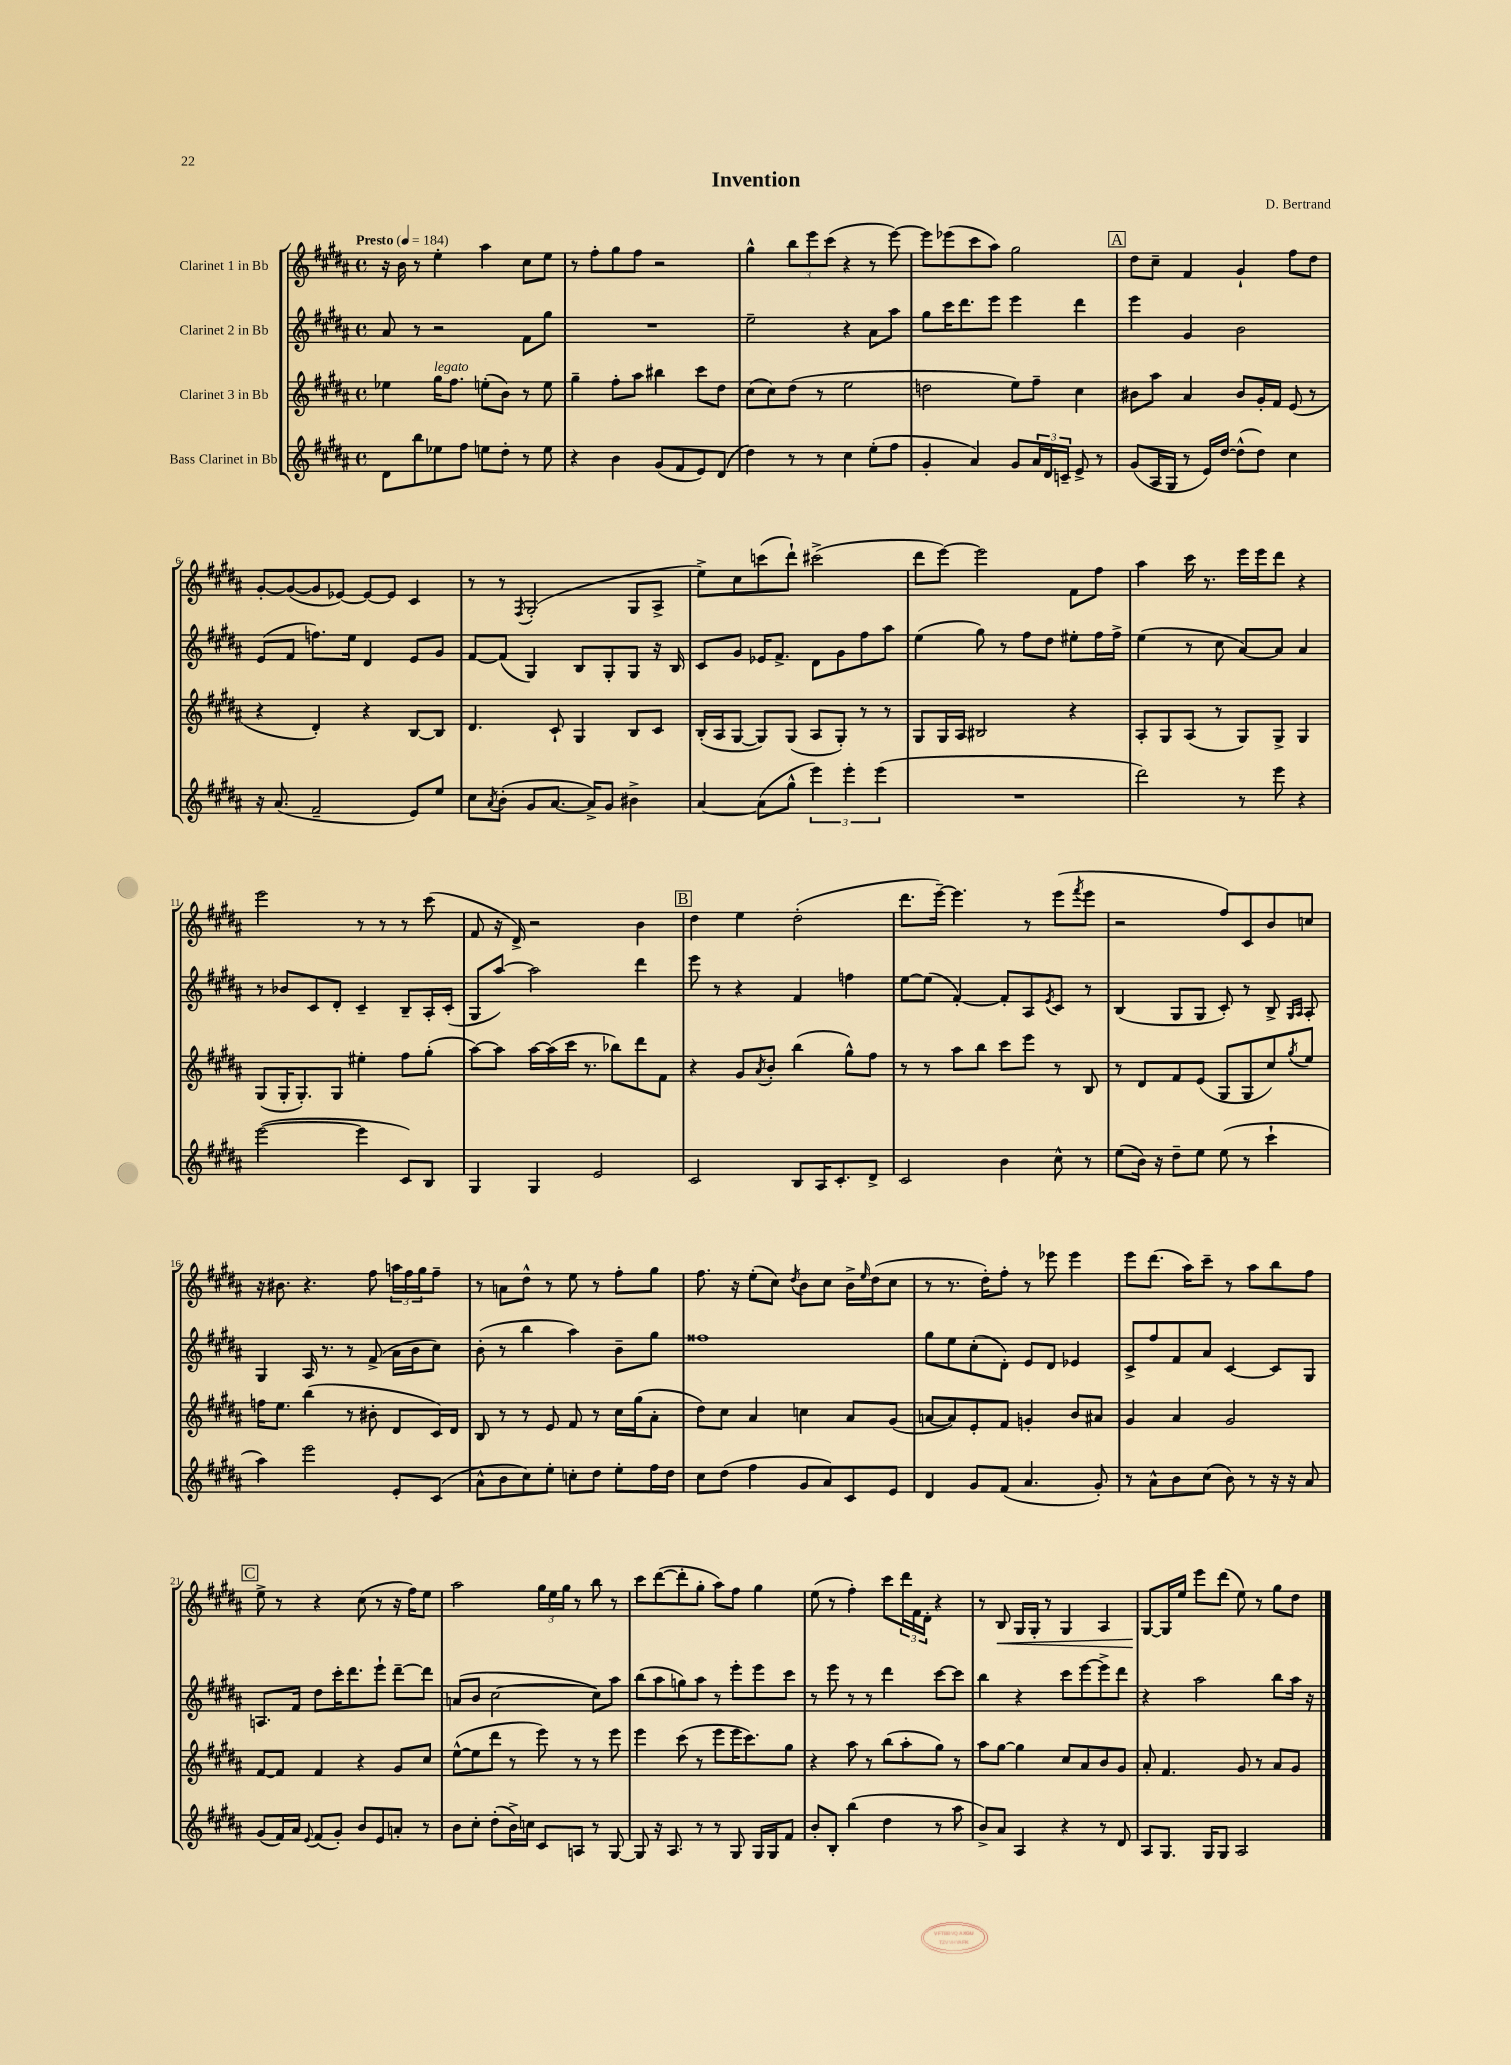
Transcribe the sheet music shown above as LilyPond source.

\header { title = "Invention" composer = "D. Bertrand" }
<<
\new StaffGroup <<
\new Staff = "s0" \with { instrumentName = "Clarinet 1 in Bb" } {
    \clef treble \key b \major \defaultTimeSignature \time 4/4 \tempo "Presto" 4 = 184
    r16 b'16 r8 e''4-. ais''4 cis''8 e''8 |
    r8 fis''8-. gis''8 fis''8 r2 |
    gis''4-^ \tuplet 3/2 { b''8 e'''8 cis'''8( } r4 r8 e'''8~) |
    e'''8 ees'''8( cis'''8 ais''8) gis''2 |
    \mark \markup { \box "A" } dis''8 cis''8-- fis'4 gis'4-! fis''8 dis''8 |
    gis'8~-. gis'8~( gis'8 ees'8~) ees'8~ ees'8 cis'4 |
    r8 r8 \acciaccatura { fis8 } gis2-.( gis8 ais8-> |
    e''8->) cis''8 c'''8( dis'''8-!) cis'''2->( |
    dis'''8 e'''8~) e'''2 fis'8 fis''8 |
    ais''4 cis'''16 r8. e'''16 e'''16 dis'''8 r4 |
    e'''2 r8 r8 r8 cis'''8( |
    fis'8 r16 dis'16->) r2 b'4 |
    \mark \markup { \box "B" } dis''4 e''4 dis''2-.( |
    dis'''8. e'''16~--) e'''4. r8 e'''8( \acciaccatura { fis'''8 } e'''8 |
    r2 fis''8) cis'8 b'8 c''8 |
    r16 bis'8. r4. fis''8 \tuplet 3/2 { a''16 fis''16 gis''16 } fis''8-- |
    r8 a'8 dis''8-^ r8 e''8 r8 fis''8-. gis''8 |
    fis''8. r16 e''8-.( cis''8) \acciaccatura { dis''8 } b'8 cis''8 b'16-> \grace { e''16 } dis''16( cis''8 |
    r8 r8. dis''16-.) fis''8-. r8 ees'''8 ees'''4 |
    e'''8 dis'''8.( ais''16) cis'''8-- r8 ais''8 b''8 fis''8 |
    \mark \markup { \box "C" } e''8-> r8 r4 cis''8( r8 r16 fis''16) e''8 |
    ais''2 \tuplet 3/2 { gis''16 e''16 gis''16 } r8 b''8 r8 |
    cis'''8 dis'''8~( dis'''8-. gis''8-. ais''8) fis''8 gis''4 |
    e''8( r8 fis''4-.) cis'''8 \tuplet 3/2 { dis'''16 fis'16 dis'16-. } r4 |
    r8 b8\< gis16 gis16-. r8 gis4 ais4 |
    gis8~\! gis16 e''16 e'''8 dis'''8( e''8) r8 gis''8 dis''8 \bar "|." |
}
\new Staff = "s1" \with { instrumentName = "Clarinet 2 in Bb" } {
    \clef treble \key b \major \defaultTimeSignature \time 4/4
    ais'8 r8 r2 fis'8 gis''8 |
    R1 |
    e''2-- r4 ais'8 ais''8 |
    gis''8 cis'''16 dis'''8. e'''8 e'''4 dis'''4 |
    \mark \markup { \box "A" } e'''4 gis'4 b'2 |
    e'8( fis'8 f''8.) e''16 dis'4 e'8 gis'8 |
    fis'8~ fis'8( gis4) b8 gis8-. gis8 r16 b16 |
    cis'8 gis'8 ees'16 fis'8.-> dis'8 gis'8 fis''8 ais''8 |
    e''4( gis''8) r8 fis''8 dis''8 eis''8-. fis''16 fis''16-> |
    e''4( r8 cis''8 ais'8~) ais'8 ais'4 |
    r8 bes'8 cis'8 dis'8-. cis'4-- b8-- ais16-. cis'16-.( |
    gis8 ais''8~) ais''2 dis'''4 |
    \mark \markup { \box "B" } e'''8 r8 r4 fis'4 f''4 |
    e''8~ e''8( fis'4~-.) fis'8-. ais8 \acciaccatura { e'8 } cis'8 r8 |
    b4( gis8 gis8 cis'8-.) r8 b8-> \grace { gis16 ais16 } ais8-. |
    gis4 ais16 r8. r8 fis'8->( ais'16 b'16 cis''8) |
    b'8-.( r8 b''4 ais''4) b'8-- gis''8 |
    fisis''1 |
    gis''8 e''8 cis''8-.( dis'8-.) e'8 dis'8 ees'4 |
    cis'8-> fis''8 fis'8 ais'8 cis'4~ cis'8 gis8 |
    \mark \markup { \box "C" } a8. fis'16 dis''8 cis'''16-. dis'''8. e'''8-! dis'''8~-- dis'''8 |
    a'8( b'8 cis''2~ cis''8) ais''8 |
    b''8( ais''8 g''8) ais''8 r8 e'''8-. e'''8 cis'''8 |
    r8 e'''8 r8 r8 dis'''4 cis'''8~ cis'''8 |
    b''4 r4 cis'''8 e'''8~ e'''8-> dis'''8 |
    r4 ais''2 b''8 ais''16 r16 \bar "|." |
}
\new Staff = "s2" \with { instrumentName = "Clarinet 3 in Bb" } {
    \clef treble \key b \major \defaultTimeSignature \time 4/4
    ees''4 gis''16^\markup { \italic "legato" } fis''8. e''8-.( b'8) r8 e''8 |
    gis''4-- fis''8-. ais''8 bis''4 cis'''8 dis''8 |
    cis''8( cis''8) dis''8( r8 e''2 |
    d''2 e''8) fis''8-- cis''4 |
    \mark \markup { \box "A" } bis'8 ais''8 ais'4 bis'8 gis'16-. fis'16 e'8( r8 |
    r4 dis'4-.) r4 b8~ b8 |
    dis'4. cis'8-! gis4 b8 cis'8 |
    b16-.( ais16 gis8~ gis8) gis8( ais8 gis8-.) r8 r8 |
    gis8 gis16 ais16 bis2 r4 |
    ais8-. gis8 ais8( r8 gis8) gis8-> gis4 |
    gis8( gis16-. gis8.-.) gis8 eis''4-. fis''8 gis''8-.( |
    ais''8~) ais''8 ais''16~ ais''16( cis'''16 r8. bes''8) dis'''8 fis'8 |
    \mark \markup { \box "B" } r4 gis'8 \acciaccatura { ais'8 } b'8-. b''4( gis''8-^) fis''8 |
    r8 r8 ais''8 b''8 cis'''8 e'''8 r8 b8 |
    r8 dis'8 fis'8 e'8( gis8 gis8 cis''8) \acciaccatura { gis''8 } e''8 |
    f''16 e''8. b''4( r8 bis'8-. dis'8 cis'16) dis'16 |
    b8 r8 r8 e'8 fis'8 r8 cis''16 gis''16( ais'8-. |
    dis''8) cis''8 ais'4 c''4 ais'8 gis'8( |
    a'8~ a'8) e'8-. fis'8 g'4-. b'8 ais'8 |
    gis'4 ais'4 gis'2 |
    \mark \markup { \box "C" } fis'8~ fis'8 fis'4 r4 gis'8 cis''8 |
    e''8~-^( e''8 dis'''8 r8 e'''8) r8 r8 e'''8 |
    e'''4 cis'''8( r8 e'''8 e'''16 cis'''8.) gis''8 |
    r4 ais''8 r8 b''8( ais''8-. gis''8) r8 |
    ais''8 gis''8~ gis''4 cis''8 ais'8 b'8 gis'8 |
    ais'8-. fis'4. gis'8 r8 ais'8 gis'8 \bar "|." |
}
\new Staff = "s3" \with { instrumentName = "Bass Clarinet in Bb" } {
    \clef treble \key b \major \defaultTimeSignature \time 4/4
    dis'8 b''8 ees''8 fis''8 e''8 dis''8-. r8 e''8 |
    r4 b'4 gis'8( fis'8 e'8) dis'8( |
    dis''4) r8 r8 cis''4 e''8-.( fis''8 |
    gis'4-. ais'4) gis'8 \tuplet 3/2 { ais'16 dis'16 c'16-- } e'8-> r8 |
    \mark \markup { \box "A" } gis'8( ais16 gis16 r8 e'16) dis''16~ dis''8-^( dis''8) cis''4 |
    r16 ais'8.( fis'2-- e'8) e''8 |
    cis''8 \acciaccatura { ais'8 } b'8-.( gis'8 ais'8.~ ais'16->) gis'8 bis'4-> |
    ais'4~ ais'8( gis''8-^ \tuplet 3/2 { e'''4) e'''4-. e'''4( } |
    R1 |
    dis'''2) r8 e'''8 r4 |
    e'''2~( e'''4 cis'8) b8 |
    gis4 gis4 e'2 |
    \mark \markup { \box "B" } cis'2 b8 ais16 cis'8.-. dis'8-> |
    cis'2 b'4 cis''8-^ r8 |
    e''8( b'16) r16 dis''8-- e''8 e''8( r8 cis'''4-! |
    ais''4) e'''2 e'8-. cis'8( |
    ais'8-^ b'8 cis''8) e''8-. c''8-. dis''8 e''8-. fis''16 dis''16 |
    cis''8 dis''8( fis''4 gis'8 ais'8) cis'8 e'8 |
    dis'4 gis'8 fis'8( ais'4. gis'8-.) |
    r8 ais'8-^ b'8 cis''8( b'8) r8 r16 r16 ais'8 |
    \mark \markup { \box "C" } gis'8( fis'16) ais'16 \appoggiatura { e'8 } fis'8( gis'8-.) b'8 e'8 a'8-. r8 |
    b'8 cis''8-. dis''8-.( b'16->) c''16 cis'8 a8 r8 gis8~ |
    gis8 r16 ais8. r8 r8 gis8 gis16 gis16 fis'8 |
    b'8-. b8-. b''4( dis''4 r8 ais''8 |
    b'8->) ais'8 ais4 r4 r8 dis'8 |
    ais8 gis8. gis16 gis8 ais2 \bar "|." |
}
>>
>>
